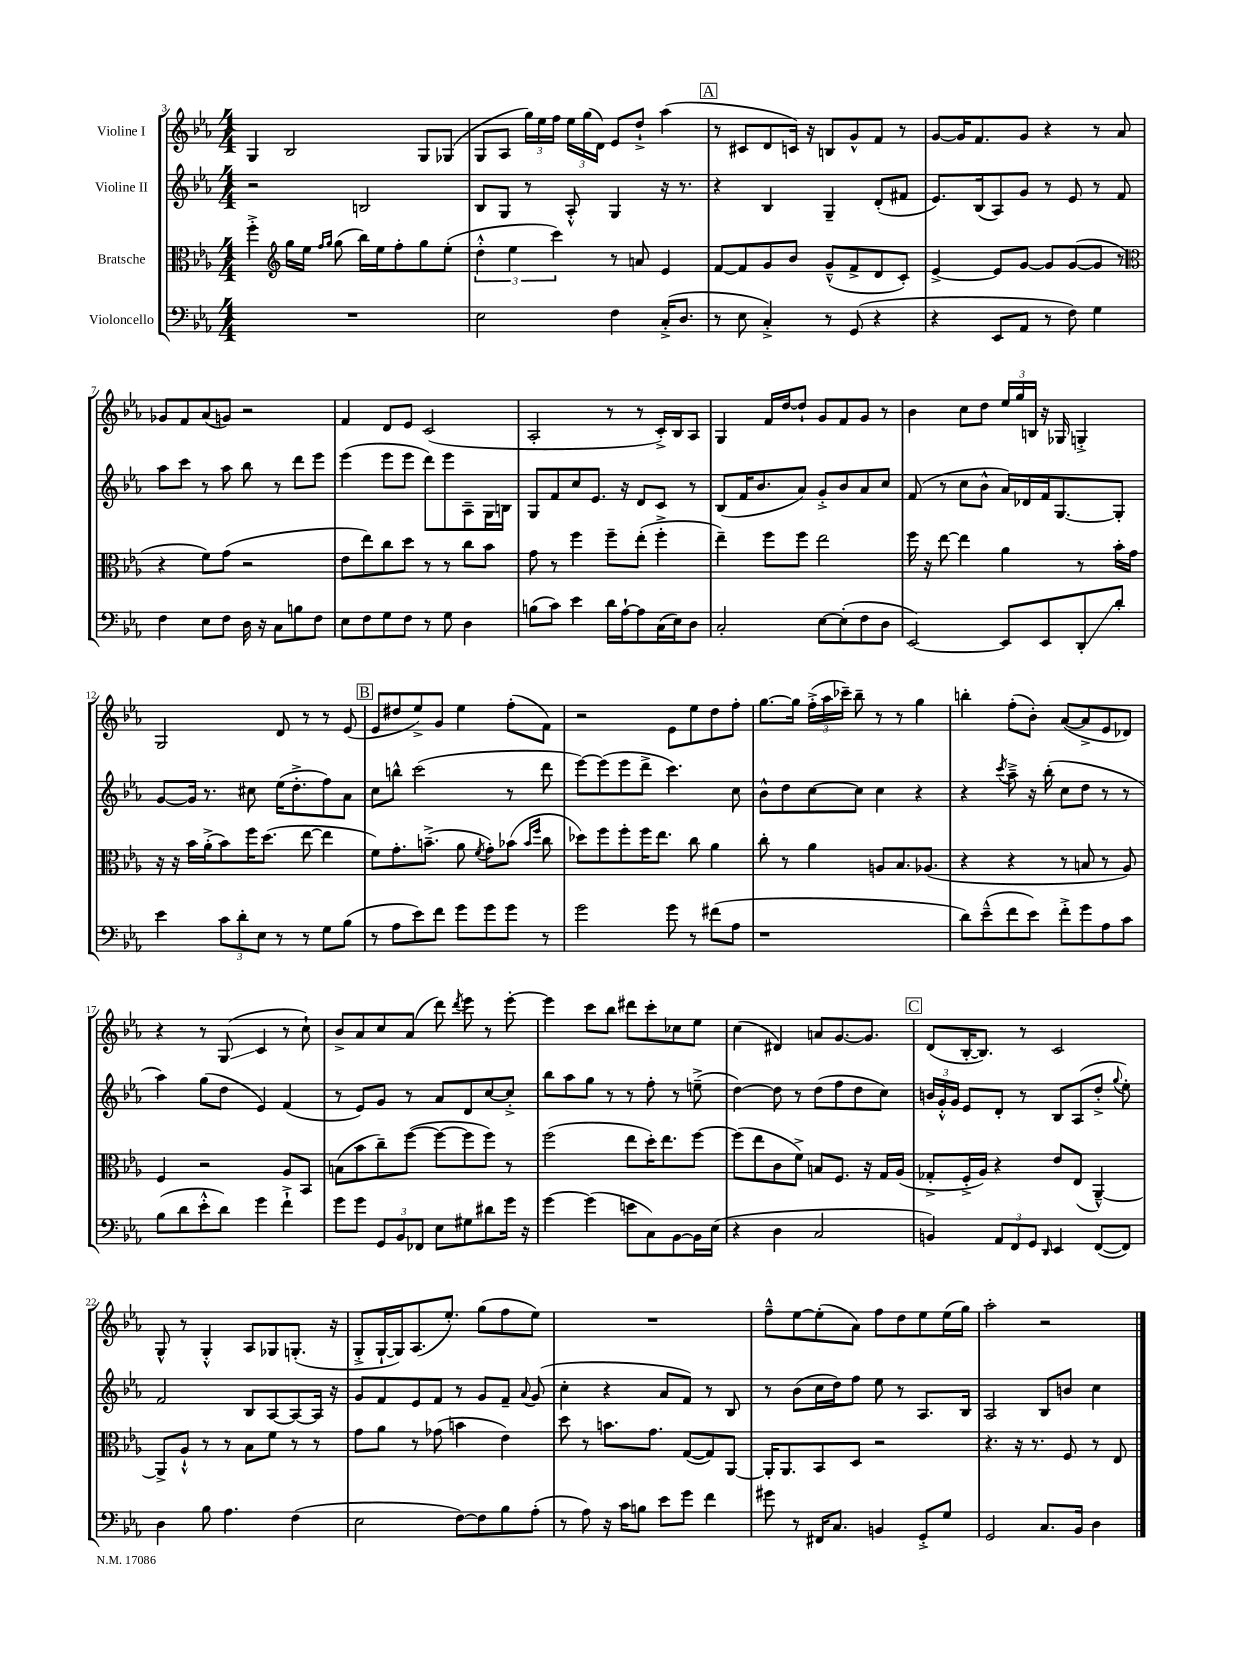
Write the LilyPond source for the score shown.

<<
\new StaffGroup <<
\new Staff = "s0" \with { instrumentName = "Violine I" } {
    \clef treble \key ees \major \numericTimeSignature \time 4/4
    \autoBeamOff g4 bes2 g8[ ges8]( |
    g8[ aes8] \tuplet 3/2 { g''16[) ees''16 f''16] } \tuplet 3/2 { ees''16[ g''16( d'16]) } ees'8[ d''8]-!-> aes''4( |
    \mark \markup { \box "A" } r8 cis'8[ d'8 c'16]) r16 b8[ g'8-^ f'8] r8 |
    g'8[~ g'16 f'8. g'8] r4 r8 aes'8 |
    ges'8[ f'8 aes'8( g'8]) r2 |
    f'4 d'8[ ees'8] c'2( |
    aes2-. r8 r8 c'16[-.->) bes16 aes8] |
    g4 f'16[ d''16~ d''8]-! g'8[ f'8 g'8] r8 |
    bes'4 c''8[ d''8] \tuplet 3/2 { ees''16[ g''16 b16] } r16 ges16 g4-.-> |
    g2 d'8 r8 r8 ees'8( |
    \mark \markup { \box "B" } ees'8[ dis''8 ees''8->) g'8] ees''4 f''8[-.( f'8]) |
    r2 ees'8[ ees''8 d''8 f''8]-. |
    g''8.[~ g''16] \tuplet 3/2 { f''16[-.->( aes''16 ces'''16]--) } bes''8-- r8 r8 g''4 |
    b''4-. f''8[-.( bes'8]-.) aes'8[~( aes'8-> ees'8 des'8]) |
    r4 r8 g8\glissando( c'4 r8 c''8-!) |
    bes'8[-> aes'8 c''8 aes'8]( d'''8) \acciaccatura { d'''8 } ees'''8 r8 ees'''8~-. |
    ees'''4 c'''8[ bes''8] dis'''8[ c'''8-. ces''8 ees''8] |
    c''4( dis'4) a'8[ g'8.~ g'8.] |
    \mark \markup { \box "C" } d'8[( bes16~-. bes8.]) r8 c'2 |
    g8-^ r8 g4-.-^ aes8[ ges8 g8.]-.( r16 |
    g8[-.-> g16~-! g16) aes8.( ees''8.]-.) g''8[( f''8 ees''8]) |
    R1 |
    f''8[---^ ees''8~ ees''8-.( aes'8]) f''8[ d''8 ees''8 ees''16( g''16]) |
    aes''2-. r2 \bar "|." |
}
\new Staff = "s1" \with { instrumentName = "Violine II" } {
    \clef treble \key ees \major \numericTimeSignature \time 4/4
    \autoBeamOff r2 b2 |
    bes8[ g8] r8 aes8-.-^ g4 r16 r8. |
    \mark \markup { \box "A" } r4 bes4 g4-- d'8[-.( fis'8] |
    ees'8.[) bes16( aes8) g'8] r8 ees'8 r8 f'8 |
    aes''8[ c'''8] r8 aes''8 bes''8 r8 d'''8[ ees'''8] |
    ees'''4( ees'''8[ ees'''8] d'''8[) ees'''8 aes8-- g16 b16] |
    g8[ f'8 c''8 ees'8.] r16 d'8[ c'8] r8 |
    bes8[( f'16 bes'8. aes'8]) g'8[-.-> bes'8 aes'8 c''8] |
    f'8( r8 c''8[ bes'8]-^ aes'16[) des'16 f'16 g8.~ g8]-. |
    g'8[~ g'16] r8. cis''8 ees''16[( d''8.-.-> f''8) aes'8] |
    \mark \markup { \box "B" } c''8[ b''8]-^ c'''2( r8 d'''8 |
    ees'''8[~) ees'''8( ees'''8 d'''8]-> c'''4.) c''8 |
    bes'8[-^ d''8 c''8~ c''8] c''4 r4 |
    r4 \acciaccatura { c'''8 } aes''8---> r16 bes''16-.( c''8[ d''8] r8 r8 |
    aes''4) g''8[( d''8] ees'4) f'4( |
    r8 ees'8[) g'8] r8 aes'8[ d'8 c''8~ c''8]-.-> |
    bes''8[ aes''8 g''8] r8 r8 f''8-. r8 e''8--->( |
    d''4~) d''8 r8 d''8[( f''8 d''8 c''8]) |
    \mark \markup { \box "C" } \tuplet 3/2 { b'16[ g'16-.-^ g'16] } ees'8[ d'8]-. r8 bes8[ aes8( d''8]-.-> \appoggiatura { g''8 } ees''8-.) |
    f'2 bes8[ aes8~ aes8~ aes16] r16 |
    g'8[ f'8 ees'8 f'8] r8 g'8[ f'8]-- \appoggiatura { aes'8 } g'8( |
    c''4-. r4 aes'8[ f'8]) r8 bes8 |
    r8 bes'8[( c''16 d''16) f''8] ees''8 r8 aes8.[ bes16] |
    aes2 bes8[ b'8] c''4 \bar "|." |
}
\new Staff = "s2" \with { instrumentName = "Bratsche" } {
    \clef alto \key ees \major \numericTimeSignature \time 4/4
    \autoBeamOff f''4-.-> \clef treble g''16[ ees''16] \grace { f''16[ g''16] } g''8( bes''16[) ees''16 f''8-. g''8 ees''8]-.( |
    \tuplet 3/2 { d''4-.-^ ees''4 c'''4) } r8 a'8 ees'4 |
    \mark \markup { \box "A" } f'8[~ f'8 g'8 bes'8] g'8[---^( f'8-> d'8 c'8]-.) |
    ees'4~-> ees'8[ g'8]~ g'8[ g'8~( g'8] r8 |
    \clef alto r4 f'8[) g'8]( r2 |
    ees'8[ ees''8) c''8 d''8] r8 r8 c''8[ bes'8] |
    g'8 r8 f''4 f''8[-- ees''8]-.( f''4-.-> |
    ees''4--) f''8[ f''8] ees''2 |
    f''16 r16 ees''8~ ees''4 aes'4 r8 bes'16[-. g'16] |
    r16 r16 bes'16[ aes'16-.->( bes'8) f''16 d''8.]( ees''8~ ees''4 |
    \mark \markup { \box "B" } f'8[) g'8.-. b'8.]--->( aes'8 \acciaccatura { f'8 } g'8[-.) bes'8]( \grace { bes'16[ f''16] } c''8 |
    des''8[) f''8 f''8-. f''16 ees''8.] c''8 aes'4 |
    c''8-. r8 aes'4 a8[ bes8. aes8.]( |
    r4 r4 r8 b8 r8 aes8) |
    f4 r2 aes8[ bes,8] |
    b8[( bes'8 c''8--) f''8]~( f''8[~ f''8 f''8]) r8 |
    f''2( ees''8[ d''16-.) ees''8. f''8]~ |
    f''8[( ees''8 c'8 f'8]->) b8[ f8.] r16 g16[ aes16]( |
    \mark \markup { \box "C" } ges8[-.-> f16-.-> aes16]) r4 ees'8[ ees8]( aes,4~---^) |
    aes,8[-> aes8]-!-^ r8 r8 bes8[ f'8] r8 r8 |
    g'8[ aes'8] r8 ges'8( b'4 ees'4) |
    d''8 r8 b'8.[ g'8.] g8[~( g8) aes,8]~ |
    aes,16[-. aes,8. bes,8 d8] r2 |
    r4. r16 r8. f8 r8 ees8 \bar "|." |
}
\new Staff = "s3" \with { instrumentName = "Violoncello" } {
    \clef bass \key ees \major \numericTimeSignature \time 4/4
    \autoBeamOff R1 |
    ees2 f4 c16[-.->( d8.] |
    \mark \markup { \box "A" } r8 ees8 c4-.->) r8 g,8( r4 |
    r4 ees,8[ aes,8] r8 f8) g4 |
    f4 ees8[ f8] d16 r16 c8[ b8 f8] |
    ees8[ f8 g8 f8] r8 g8 d4 |
    b8[( c'8]) ees'4 d'16[ aes16~-! aes8 c16( ees16) d8] |
    c2-. ees8[~ ees8-.( f8 d8] |
    ees,2~) ees,8[ ees,8 d,8-.\glissando d'8]-. |
    ees'4 \tuplet 3/2 { c'8[ d'8-. ees8] } r8 r8 g8[ bes8]( |
    \mark \markup { \box "B" } r8 aes8[ ees'8) f'8] g'8[ g'8 g'8] r8 |
    g'2 g'8 r8 fis'8[( aes8] |
    r1 |
    d'8[) ees'8---^( f'8 ees'8]) f'8[-.-> g'8 aes8 c'8] |
    bes8[( d'8 ees'8-.-^ d'8]) g'4 f'4-!-> |
    g'8[ g'8] \tuplet 3/2 { g,8[ bes,8 fes,8] } ees8[ gis8 dis'8 g'16] r16 |
    g'4~ g'4( e'8[ c8) bes,8~ bes,16 ees16]( |
    r4 d4 c2 |
    \mark \markup { \box "C" } b,4) \tuplet 3/2 { aes,8[ f,8 g,8] } \grace { d,16 } ees,4 f,8[~( f,8]) |
    d4 bes8 aes4. f4( |
    ees2 f8[~) f8 bes8 aes8]-.( |
    r8 aes8) r16 c'16[ b8] ees'8[ g'8] f'4 |
    gis'8 r8 fis,16[ c8.] b,4 g,8[-.-> g8] |
    g,2 c8.[ bes,16] d4 \bar "|." |
}
>>
>>
\layout { \context { \Score currentBarNumber = #3 } }
